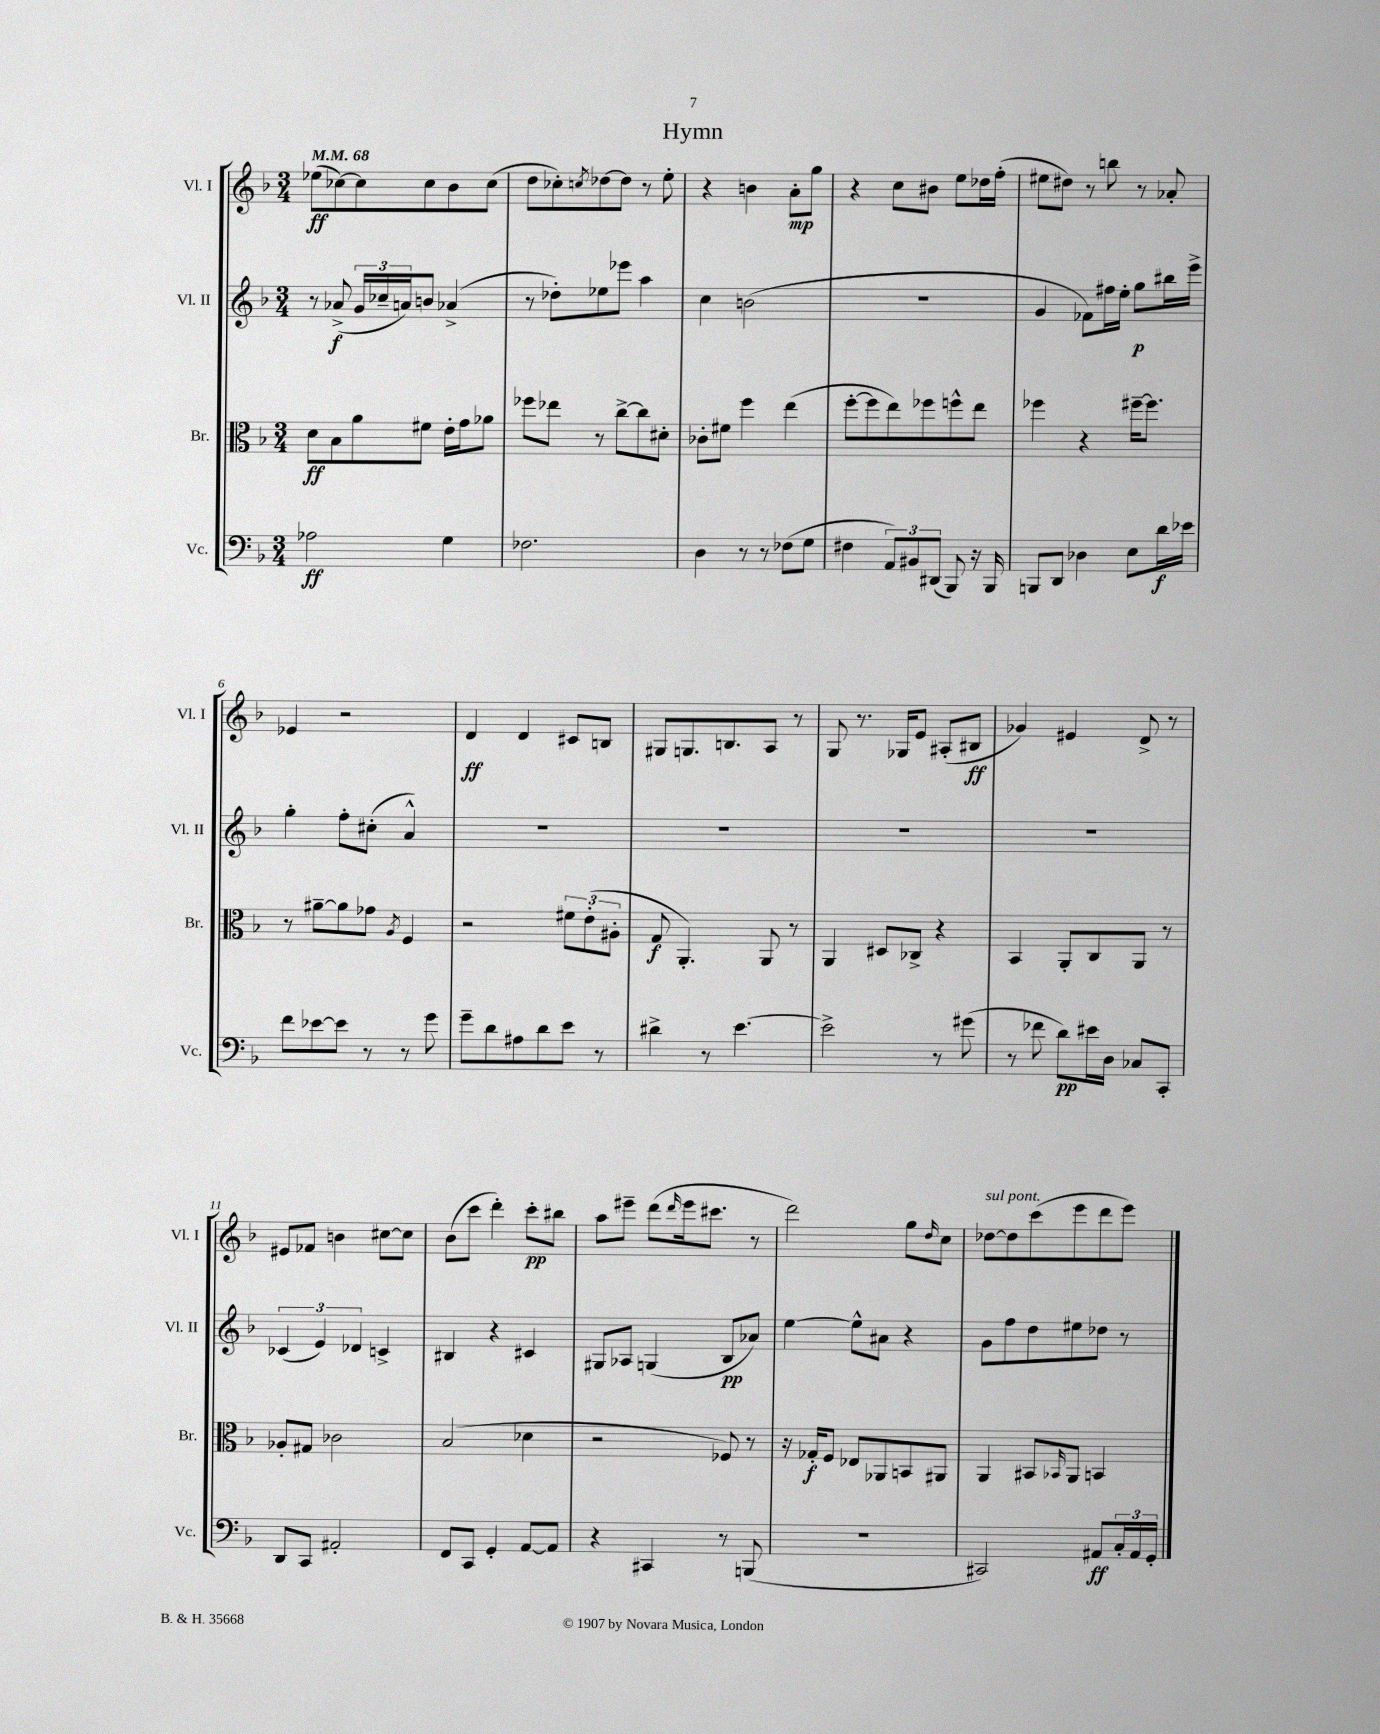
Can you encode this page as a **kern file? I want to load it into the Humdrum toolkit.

**kern	**dynam	**kern	**dynam	**kern	**dynam	**kern	**dynam
*part4	*part4	*part3	*part3	*part2	*part2	*part1	*part1
*staff4	*staff4	*staff3	*staff3	*staff2	*staff2	*staff1	*staff1
*I"Vc.	*	*I"Br.	*	*I"Vl. II	*	*I"Vl. I	*
*I'Vc.	*	*I'Br.	*	*I'Vl. II	*	*I'Vl. I	*
*clefF4	*	*clefC3	*	*clefG2	*	*clefG2	*
*k[b-]	*	*k[b-]	*	*k[b-]	*	*k[b-]	*
*M3/4	*	*M3/4	*	*M3/4	*	*M3/4	*
*MM68	*	*MM68	*	*MM68	*	*MM68	*
=1	=1	=1	=1	=1	=1	=1	=1
2A-X\	ff	8d\L	ff	8r	.	(8ee-X\L	ff
.	.	8B-\	.	(8a-X^/	f	[8cc-X\)	.
.	.	8a\	.	24g/LL	.	8cc-\]	.
.	.	.	.	24cc-X~/	.	.	.
.	.	.	.	24an/J)	.	.	.
.	.	8f#X\J	.	8bn/J	.	8cc-\	.
4G\	.	16e'\LL	.	(4a-X^/	.	8b-\	.
.	.	16g\J	.	.	.	.	.
.	.	8a-X\J	.	.	.	(8cc-\J	.
=2	=2	=2	=2	=2	=2	=2	=2
2.F-X\	.	8ff-X\L	.	8r	.	8dd\L	.
.	.	8ee-X\J	.	8dd-X'\L)	.	8cc-X'\)	.
.	.	.	.	.	.	8qccn/	.
.	.	8r	.	8ee-X\	.	[8dd-X\	.
.	.	[8cc^\L	.	8eee-X\J	.	8dd-\J]	.
.	.	8cc\]	.	4aa\	.	8r	.
.	.	8d#X'\J	.	.	.	8ee'\	.
=3	=3	=3	=3	=3	=3	=3	=3
4D\	.	8c-X'\L	.	4cc\	.	4r	.
.	.	8f#X\J	.	.	.	.	.
8r	.	4ff\	.	(2bn\	.	4bn\	.
8r	.	.	.	.	.	.	.
(8F-X\L	.	(4ee\	.	.	.	8a'\L	mp
8G\J	.	.	.	.	.	8gg\J	.
=4	=4	=4	=4	=4	=4	=4	=4
4F#X\	.	[8ff'\L	.	2.r	.	4r	.
.	.	8ff\]	.	.	.	.	.
12AA/L)	.	8ee\)	.	.	.	8cc\L	.
12BB#X/	.	.	.	.	.	.	.
.	.	8ff-X\	.	.	.	8b#X\J	.
(12DD#X/J	.	.	.	.	.	.	.
8BBB-/)	.	8ffn^^\	.	.	.	8ee\L	.
16r	.	8ee\J	.	.	.	16dd-X\L	.
16BBB-/	.	.	.	.	.	(16ff'\JJ	.
=5	=5	=5	=5	=5	=5	=5	=5
8BBBn/L	.	4ff-X\	.	4g/	.	8ee#X\L	.
8DD/J	.	.	.	.	.	8dd#X\J)	.
4D-X\	.	4r	.	8f-X\L)	.	8r	.
.	.	.	.	16ff#X\L	.	8bbn\	.
.	.	.	.	16ee'\JJ	.	.	.
8E\L	.	[16ff#X~\KL	.	8gg\L	p	8r	.
.	.	8.ff#\J]	.	.	.	.	.
16d\L	f	.	.	16bb#X\L	.	8a-X'/	.
16e-X\JJ	.	.	.	16eee^\JJ	.	.	.
!!LO:LB:g=z
=6	=6	=6	=6	=6	=6	=6	=6
8f\L	.	8r	.	4gg'\	.	4e-X/	.
[8e-X\	.	[8a#X~\L	.	.	.	.	.
8e-\J]	.	8a#\]	.	8ff'\L	.	2r	.
8r	.	8g-X\J	.	(8cc#X'\J	.	.	.
.	.	8qA/	.	.	.	.	.
8r	.	4F/	.	4a^^/)	.	.	.
8g\	.	.	.	.	.	.	.
=7	=7	=7	=7	=7	=7	=7	=7
8g~\L	.	2r	.	2.r	.	4d/	ff
8d\	.	.	.	.	.	.	.
8A#X\	.	.	.	.	.	4d/	.
8d\	.	.	.	.	.	.	.
8e\J	.	12f#X\L	.	.	.	8c#X/L	.
.	.	(12e'\	.	.	.	.	.
8r	.	.	.	.	.	8Bn/J	.
.	.	12A#X'\J	.	.	.	.	.
=8	=8	=8	=8	=8	=8	=8	=8
4d#X^\	.	8G/	f	2.r	.	8G#X/L	.
.	.	4.AA'/)	.	.	.	8.Gn/	.
8r	.	.	.	.	.	.	.
.	.	.	.	.	.	8.Bn/	.
[4.e\	.	.	.	.	.	.	.
.	.	8AA/	.	.	.	8A/J	.
.	.	8r	.	.	.	8r	.
=9	=9	=9	=9	=9	=9	=9	=9
2e^\]	.	4AA/	.	2.r	.	8G/	.
.	.	.	.	.	.	8.r	.
.	.	8D#X/L	.	.	.	.	.
.	.	.	.	.	.	16G-X/KL	.
.	.	8C-X^/J	.	.	.	8e/J	.
8r	.	4r	.	.	.	(8A#X'/L	.
(8g#X\	.	.	.	.	.	8B#X/J	ff
=10	=10	=10	=10	=10	=10	=10	=10
8r	.	4BB-/	.	2.r	.	4g-X/)	.
8f-X\	.	.	.	.	.	.	.
8d\L)	pp	8AA'/L	.	.	.	4e#X/	.
16e#X\L	.	8C/	.	.	.	.	.
16D\JJ	.	.	.	.	.	.	.
8C-X/L	.	8AA/J	.	.	.	8d^/	.
8CC'/J	.	8r	.	.	.	8r	.
!!LO:LB:g=z
=11	=11	=11	=11	=11	=11	=11	=11
8DD/L	.	8A-X'/L	.	(6c-X/	.	8e#X/L	.
8CC/J	.	8G#X/J	.	.	.	8f-X/J	.
.	.	.	.	6e/)	.	.	.
2AA#X'/	.	2c-X\	.	.	.	4bn\	.
.	.	.	.	6d-X/	.	.	.
.	.	.	.	4cn^/	.	[8cc#X\L	.
.	.	.	.	.	.	8cc#\J]	.
=12	=12	=12	=12	=12	=12	=12	=12
8FF/L	.	(2B-/	.	4B#X/	.	(8b-\L	.
8CC/J	.	.	.	.	.	8ccc\J	.
4GG'/	.	.	.	4r	.	4ddd'\)	.
[8AA/L	.	4d-X\	.	4c#X/	.	8ccc'\L	pp
8AA/J]	.	.	.	.	.	8bb#X\J	.
=13	=13	=13	=13	=13	=13	=13	=13
4r	.	2r	.	8G#X/L	.	8aa\L	.
.	.	.	.	8A-X/J	.	8eee#X~\J	.
4CC#X/	.	.	.	(4Gn/	.	(8ddd\L	.
.	.	.	.	.	.	16qqddd/	.
.	.	.	.	.	.	16eee#\k	.
.	.	.	.	.	.	8.ccc#X\J	.
8r	.	8F-X/)	.	8B-/L	pp	.	.
(8BBBn/	.	8r	.	8a-X/J)	.	8r	.
=14	=14	=14	=14	=14	=14	=14	=14
2.r	.	16r	.	[4ee\	.	2ddd\)	.
.	.	16G-X'/KL	f	.	.	.	.
.	.	8F/J	.	.	.	.	.
.	.	8E-X/L	.	8ee^^\L]	.	.	.
.	.	8AA-X/	.	8a#X\J	.	.	.
.	.	8BBn/	.	4r	.	8gg\L	.
.	.	.	.	.	.	16qqdd/	.
.	.	8AA#X/J	.	.	.	8cc\J	.
=15	=15	=15	=15	=15	=15	=15	=15
!	!	!	!	!	!	!LO:TX:a:i:t=sul pont.	!
2CC#X/)	.	4AA/	.	8g\L	.	[8dd-X\L	.
.	.	.	.	8ff\	.	8dd-\]	.
.	.	8BB#X/L	.	8dd\	.	(8ccc\	.
.	.	16qqBB-X/	.	.	.	.	.
.	.	8AA/J	.	8ee#X\	.	8eee\	.
8AA#X/L	ff	4BBn/	.	8dd-X\J	.	8ddd\	.
24C'/L	.	.	.	8r	.	8eee\J)	.
24AA#/	.	.	.	.	.	.	.
24GG'/JJ	.	.	.	.	.	.	.
==	==	==	==	==	==	==	==
*-	*-	*-	*-	*-	*-	*-	*-
